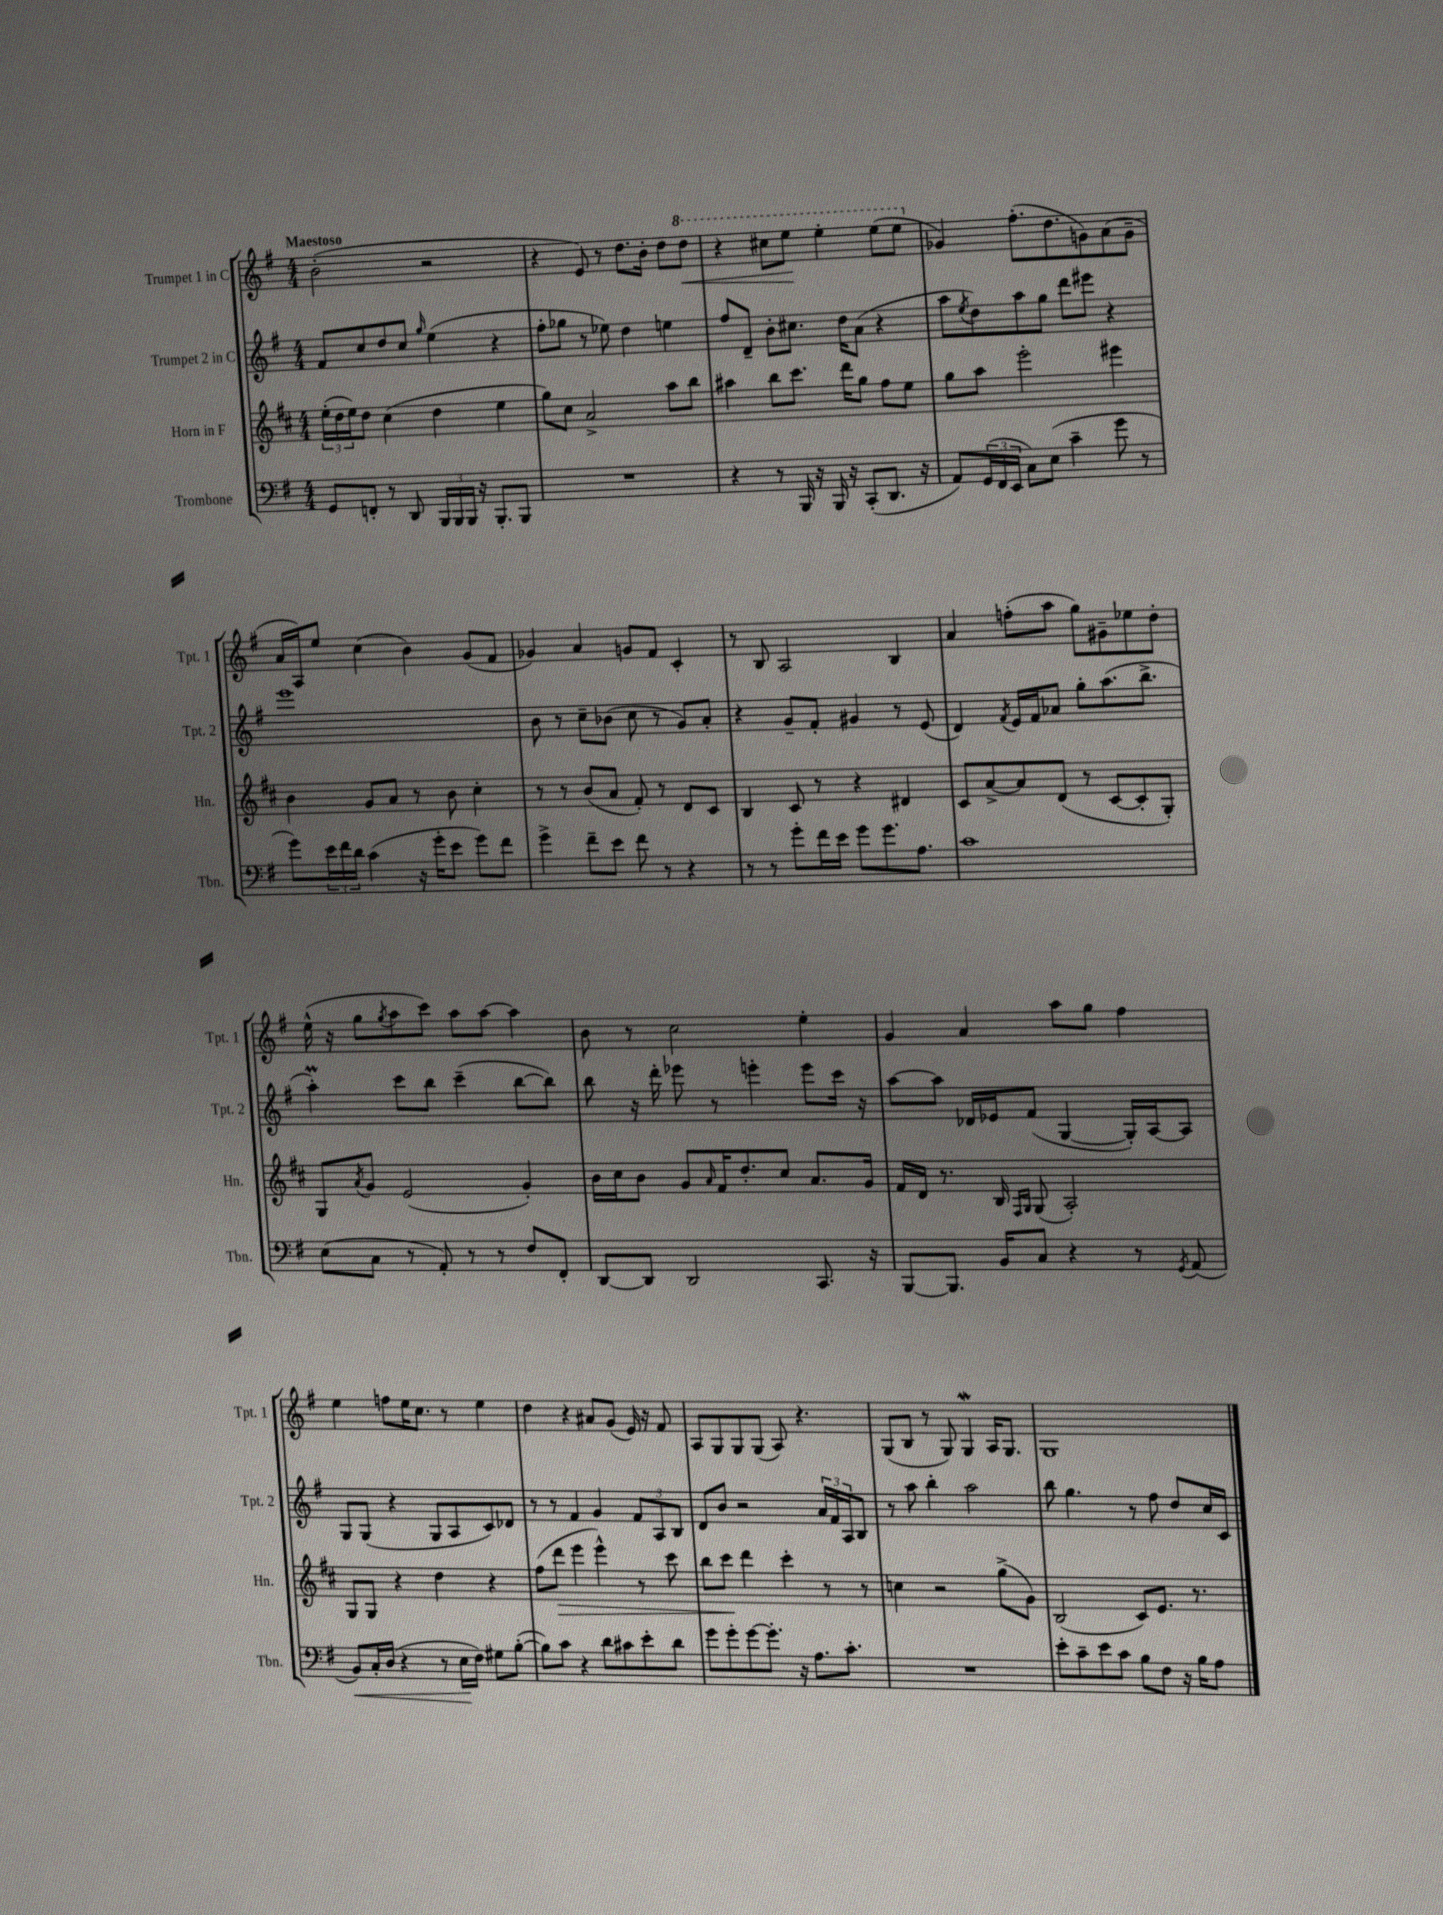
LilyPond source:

<<
\new StaffGroup <<
\new Staff = "s0" \with { instrumentName = "Trumpet 1 in C" shortInstrumentName = "Tpt. 1" } {
    \clef treble \key g \major \numericTimeSignature \time 4/4 \tempo "Maestoso"
    b'2-.( r2 |
    r4 e'8) r8 d''8. b'16-. d''8 \ottava #1 d'''8\< |
    r4 cis'''8 e'''8\! e'''4-. e'''8( e'''8 \ottava #0 |
    ges'4) fis''8.-.( d''8. g'8) a'8( g'8-- |
    a'16 a16) e''8 c''4( b'4) g'8( fis'8 |
    ges'4) a'4 g'8 fis'8 c'4-. |
    r8 b8 a2 b4 |
    a'4 f''8-.( a''8 g''8) gis'8-- ees''8 d''8-. |
    e''16-^( r16 g''8 \acciaccatura { g''8 } a''8 c'''8) a''8 a''8~ a''4 |
    b'8 r8 c''2 e''4-. |
    g'4 a'4 a''8 g''8 fis''4 |
    e''4 f''8 e''16 c''8. r8 e''4 |
    d''4 r4 ais'8 g'8( e'16) r16 fis'8 |
    a8 g8 g8 g8( a8) r4. |
    g8( b8 r8 g8) g4\mordent a16 g8. |
    g1 \bar "|." |
}
\new Staff = "s1" \with { instrumentName = "Trumpet 2 in C" shortInstrumentName = "Tpt. 2" } {
    \clef treble \key g \major \numericTimeSignature \time 4/4
    fis'8 c''8 d''8 c''8 \grace { g''16 } e''4( r4 |
    fis''8-. ges''8 r8 ees''8) d''4 e''4 |
    fis''8 d'8-- b'8-. cis''8. d''16 a'8( r4 |
    a''8 \acciaccatura { e''8 } d''8) a''8 g''8 d'''8 eis'''8 r4 |
    e'''1 |
    b'8 r8 c''8-- bes'8( c''8 r8 g'8) a'8-. |
    r4 g'8-- fis'8-. gis'4 r8 e'8( |
    d'4) \acciaccatura { fis'8 } e'16 fis'16 aes'8 g''8-. a''8.( b''8.-> |
    a''4-.\prall) c'''8 b''8 c'''4--( b''8~ b''8) |
    b''8 r16 d'''16-. ees'''8 r8 e'''4-. e'''8 c'''16 r16 |
    a''8~ a''8 des'16 ees'16 fis'8( g4~ g16-.) a16~ a8 |
    g8 g8( r4 g8 a8 c'8) des'8 |
    r8 r8 fis'4 g'4 \tuplet 3/2 { fis'8 a8 b8 } |
    d'8 b'8 r2 \tuplet 3/2 { a'16 fis'16 a16 } b8 |
    r8 a''8 b''4-. a''2 |
    b''8 g''4. r8 fis''8 d''8 c''16 c'16 \bar "|." |
}
\new Staff = "s2" \with { instrumentName = "Horn in F" shortInstrumentName = "Hn." } {
    \clef treble \key d \major \numericTimeSignature \time 4/4
    \tuplet 3/2 { e''16-.( d''16 e''16) } d''8 cis''4( d''4 e''4 |
    g''8) cis''8 a'2-> a''8 b''8 |
    ais''4 b''8 cis'''8. d'''16 g''8 fis''8 e''8 |
    g''8 a''8 e'''2-. eis'''4 |
    b'4 g'8 a'8 r8 b'8 cis''4-. |
    r8 r8 b'8( a'8 fis'8-.) r8 d'8 cis'8 |
    b4 cis'8 r8 r4 dis'4 |
    cis'8 a'8~-> a'8 d'8( r8 cis'8~ cis'8-. g8-.) |
    g8 \acciaccatura { a'8 } g'8 e'2( g'4-.) |
    b'16 cis''16 b'8 g'8 \grace { a'16 } fis'16 d''8.-. cis''8 a'8. g'16 |
    fis'16 d'16 r8. b16 \grace { fis16 g16 } g8( a2-.) |
    g8 g8 r4 d''4 r4 |
    fis''8( d'''8\> e'''4 e'''4-^) r8 cis'''8 |
    b''8 cis'''8\! d'''4 cis'''4-. r8 r8 |
    c''4 r2 g''8->( g'8) |
    b2( cis'8) e'8. r8. \bar "|." |
}
\new Staff = "s3" \with { instrumentName = "Trombone" shortInstrumentName = "Tbn." } {
    \clef bass \key g \major \numericTimeSignature \time 4/4
    g,8 f,8-. r8 d,8 \tuplet 3/2 { b,,16 b,,16 b,,16 } r16 b,,8.-. b,,8 |
    R1 |
    r4 r8 b,,16 r16 b,,16 r16 c,8-.( d,8. r16 |
    a,8) \tuplet 3/2 { g,16( fis,16 e,16 } c8) e8( c'4-- g'8 r8 |
    g'8) \tuplet 3/2 { e'16 fis'16 d'16 } c'4( r16 g'16-. e'8 g'8) fis'8 |
    g'4-> fis'8-- e'8 fis'8 r8 r4 |
    r8 r8 g'8-. fis'16 e'16 g'8 g'8. a8. |
    c'1 |
    e8( c8 r8 a,8-.) r8 r8 fis8 fis,8-. |
    d,8~ d,8 d,2 c,8. r16 |
    b,,8~ b,,8. b,16 c8 r4 r8 \acciaccatura { g,8 } a,8( |
    b,8\<) c16-. d16( r4 r8 e16\! fis16) gis8 b8~-.( |
    b8) c'8 r4 d'8 cis'8 e'8-. d'8 |
    g'8 g'8-. g'8~ g'8.-. r16 a8. c'8.-. |
    R1 |
    e'8-. c'8-- e'8 c'8 b8 fis8 r16 b16 a8 \bar "|." |
}
>>
>>
\layout { \context { \Score \remove "Bar_number_engraver" } }
